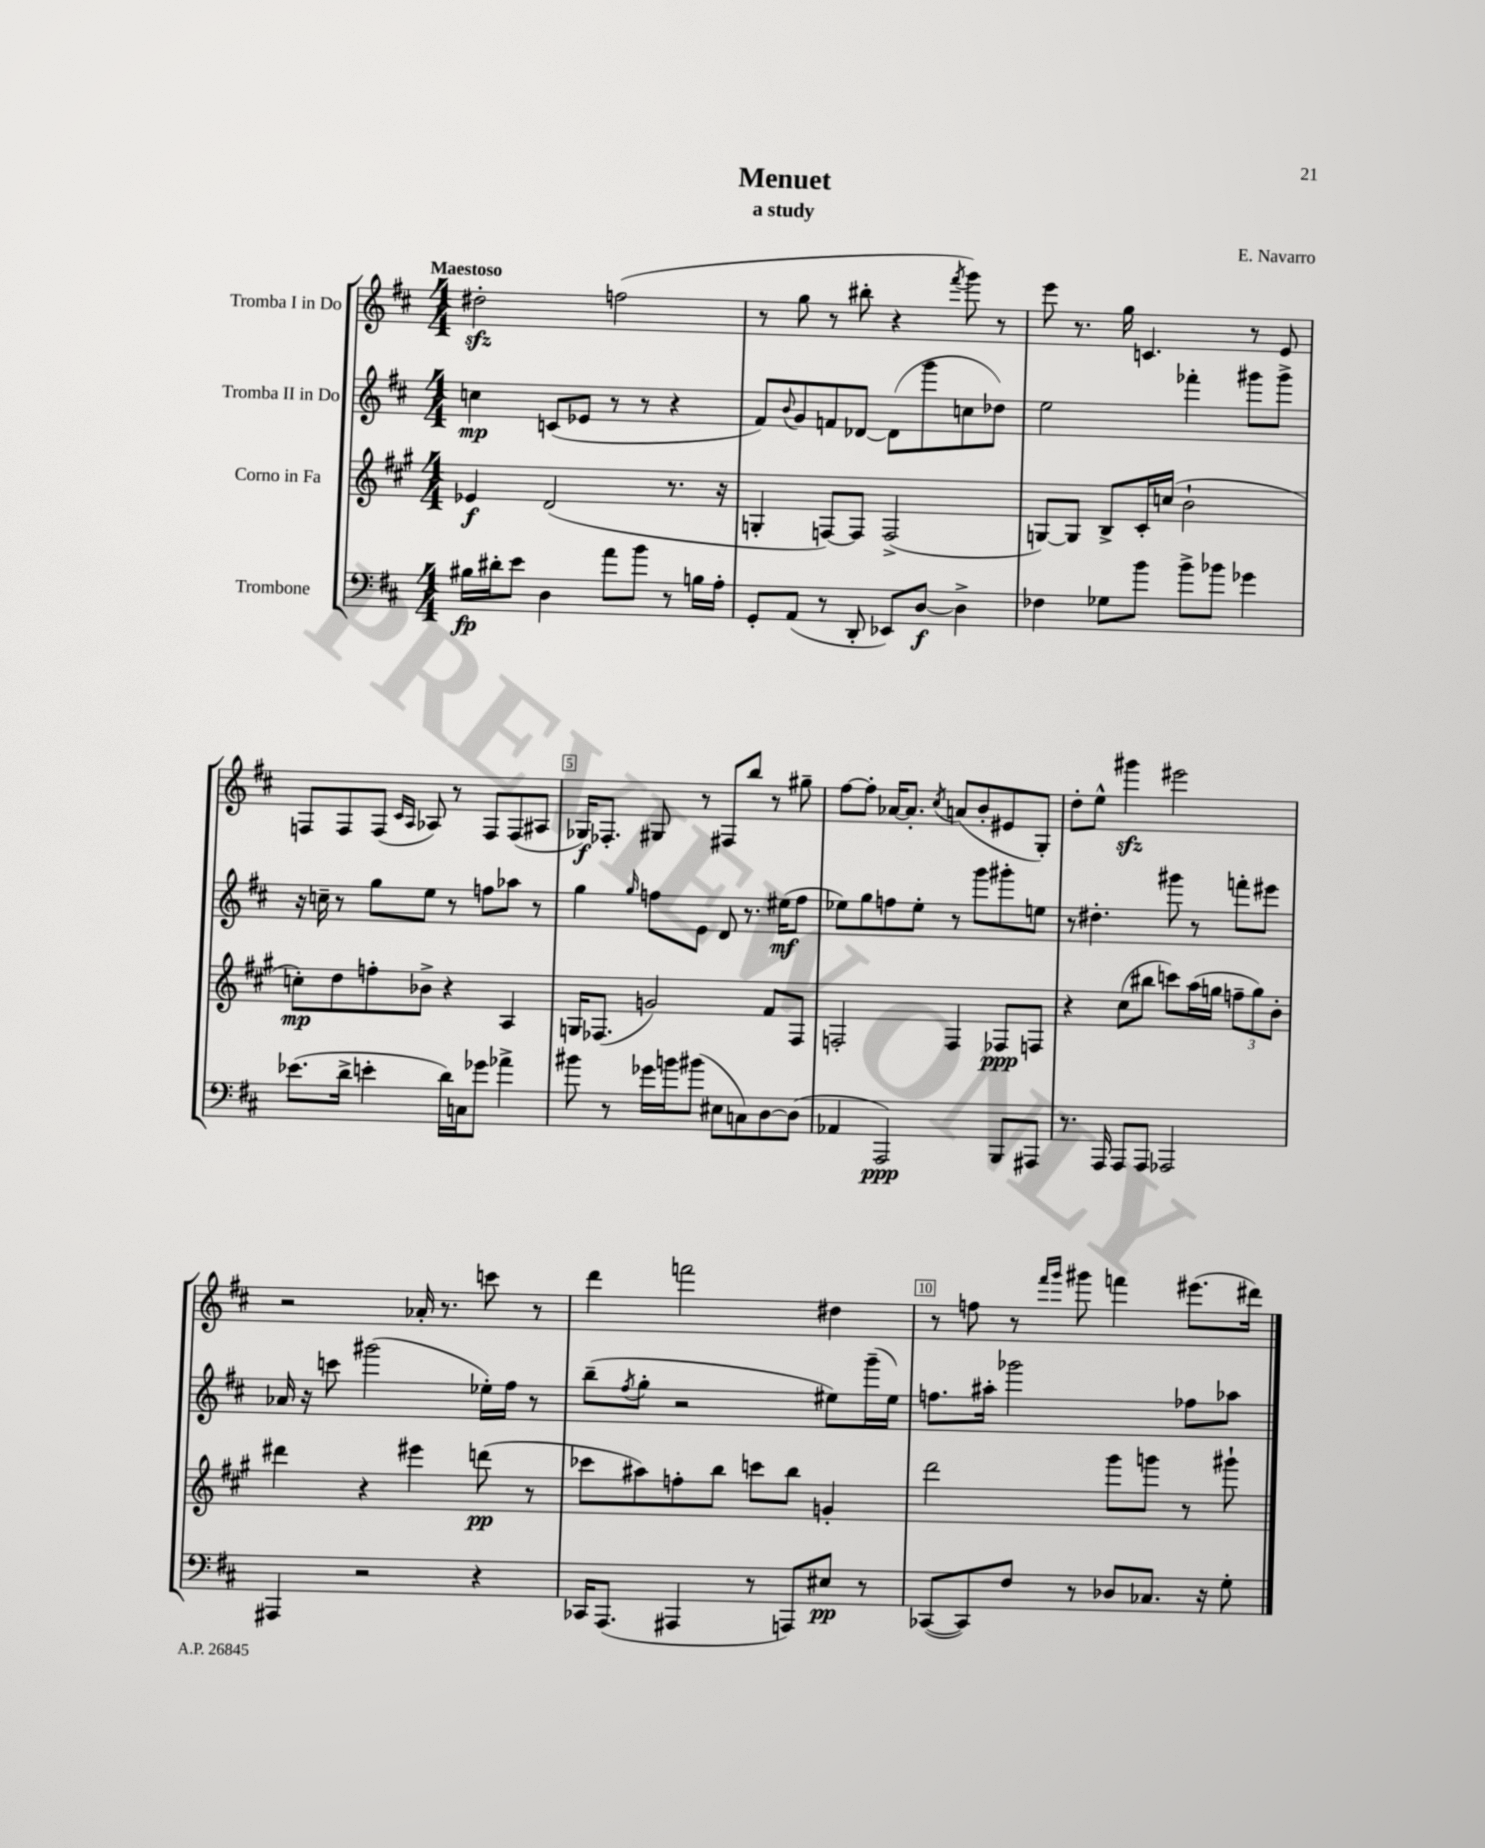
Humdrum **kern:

**kern	**kern	**kern	**kern
*staff4	*staff3	*staff2	*staff1
*clefF4	*clefG2	*clefG2	*clefG2
*k[f#c#]	*k[f#c#g#]	*k[f#c#]	*k[f#c#]
*M4/4	*M4/4	*M4/4	*M4/4
16B#\LL	4e-/	4cc\	2dd#'\
16d#'\J	.	.	.
8e\J	.	.	.
4D\	(2d/	(8c/L	.
.	.	8e-/J	.
8a\L	.	8r	(2ff\
8b\J	.	8r	.
8r	8.r	4r	.
16B\LL	.	.	.
16A'\JJ	16r	.	.
=	=	=	=
8GG'/L	4G'/	8f#/L)	8r
.	.	8qqb/	.
(8AA/J	.	8g/	8gg\
8r	[8F/L)	8f/	8r
8DD'/	8F/]J	[8d-/J	8bb#'\
8EE-/L)	(2F^/	(8d-\]L	4r
[8D/J	.	8ggg\	.
.	.	.	8qfff#/
4D^\]	.	8cc\	8ggg\)
.	.	8dd-\J)	8r
=	=	=	=
4F-\	[8G/L)	2ee\	8eee\
.	8G/]J	.	8.r
8G-\L	8B^/L	.	.
.	.	.	16gg\
8b\J	16c#'/L	.	4.c/
.	(16cc/JJ	.	.
8b^\L	2b`\	4fff-'\	.
8b-\J	.	.	.
4g-\	.	8ggg#\L	8r
.	.	8ggg#^\J	8e/
=	=	=	=
(8.e-\L	8cc'\L)	16r	8F/L
.	.	16cc~\	.
.	8dd\	8r	8F/
16d^\Jk	.	.	.
4e'\	8ff'\	8gg\L	(8F/J
.	.	.	16qqc#/LL
.	.	.	16qqA/JJ
.	8b-^\J	8ee\J	8A-/)
16d\LL)	4r	8r	8r
16C\J	.	.	.
8g-\J	.	8ff\L	8F/L
4a-^\	4A/	8aa-\J	(8F/
.	.	8r	8A#/J
=	=	=	=
8b#\	16G/LK	4gg\	16G-/LK)
.	(8.F-/J	.	8.F-'/J
8r	.	.	.
.	.	16qqgg/	.
16g-\LL	2g/)	8ff\L	8G#/
16b\J	.	.	.
(8b#\J	.	8e\J	8r
8E#\L	.	8d/	8F#/L
8C\)	.	8.r	8bb/J
[8D\	8f#/L	.	8r
.	.	(16ee#\LK	.
(8D\]J	8F-/J	8ff\J	8gg#~\
=	=	=	=
4AA-/	2F'/	8ee-\L)	[8ff#\L
.	.	8gg\	8ff#'\]J
2AAA/)	.	8ff\	[16a-/LK
.	.	.	8.a-'/]J
.	.	8ee-'\J	.
.	.	.	8qcc#/
.	4F/	8r	(8a/L
.	.	8ggg\L	8b'/
8BBB/L	8F-/L	8ggg#'\	8e#/
8AAA#/J	8F/J	8ee\J	8G'/J)
=	=	=	=
8.r	4r	8r	8dd'\L
.	.	4.dd#'\	8ee^^\J
16AAA/	.	.	.
8AAA/L	(8cc#\L	.	4ggg#\
8AAA/J	8bb#\J	.	.
2AAA-/	8ccc\L)	8ggg#\	2eee#\
.	(16aa\L	8r	.
.	16gg\JJ	.	.
.	12ff~\L	8fff'\L	.
.	12gg\)	.	.
.	.	8eee#\J	.
.	12b'\J	.	.
=	=	=	=
4AAA#/	4ddd#\	16a-/	2r
.	.	16r	.
.	.	8ccc\	.
2r	4r	(2ggg#\	.
.	4eee#\	.	16a-'/
.	.	.	8.r
4r	(8ddd\	16ee-'\LL)	8ccc\
.	.	16ff#\JJ	.
.	8r	8r	8r
=	=	=	=
16CC-/LK	8ccc-\L	(8bb~\L	4ddd\
(8.AAA/J	.	.	.
.	.	8qff#/	.
.	8aa#\)	8gg'\J	.
4AAA#/	8ff'\	2r	2fff\
.	8bb\J	.	.
8r	8ccc\L	.	.
8AAA/L)	8bb\J	.	.
8E#/J	4g'/	8ee#\L)	4dd#\
8r	.	(16ggg~\L	.
.	.	16ee#\JJ)	.
=	=	=	=
([8CC-/L	2ddd\	8.ff\L	8r
8CC-/])	.	.	8ff\
.	.	16aa#'\Jk	.
8F#/J	.	2ggg-\	8r
.	.	.	16qqfff#/LL
.	.	.	16qqggg/JJ
8r	.	.	8ggg#\
8D-/L	8ggg#\L	.	4fff\
8.C-/J	8ggg\J	.	.
.	8r	8ff-\L	(8.eee#\L
16r	.	.	.
8G'\	8ggg#`\	8aa-\J	.
.	.	.	16ddd#\Jk)
==	==	==	==
*-	*-	*-	*-
